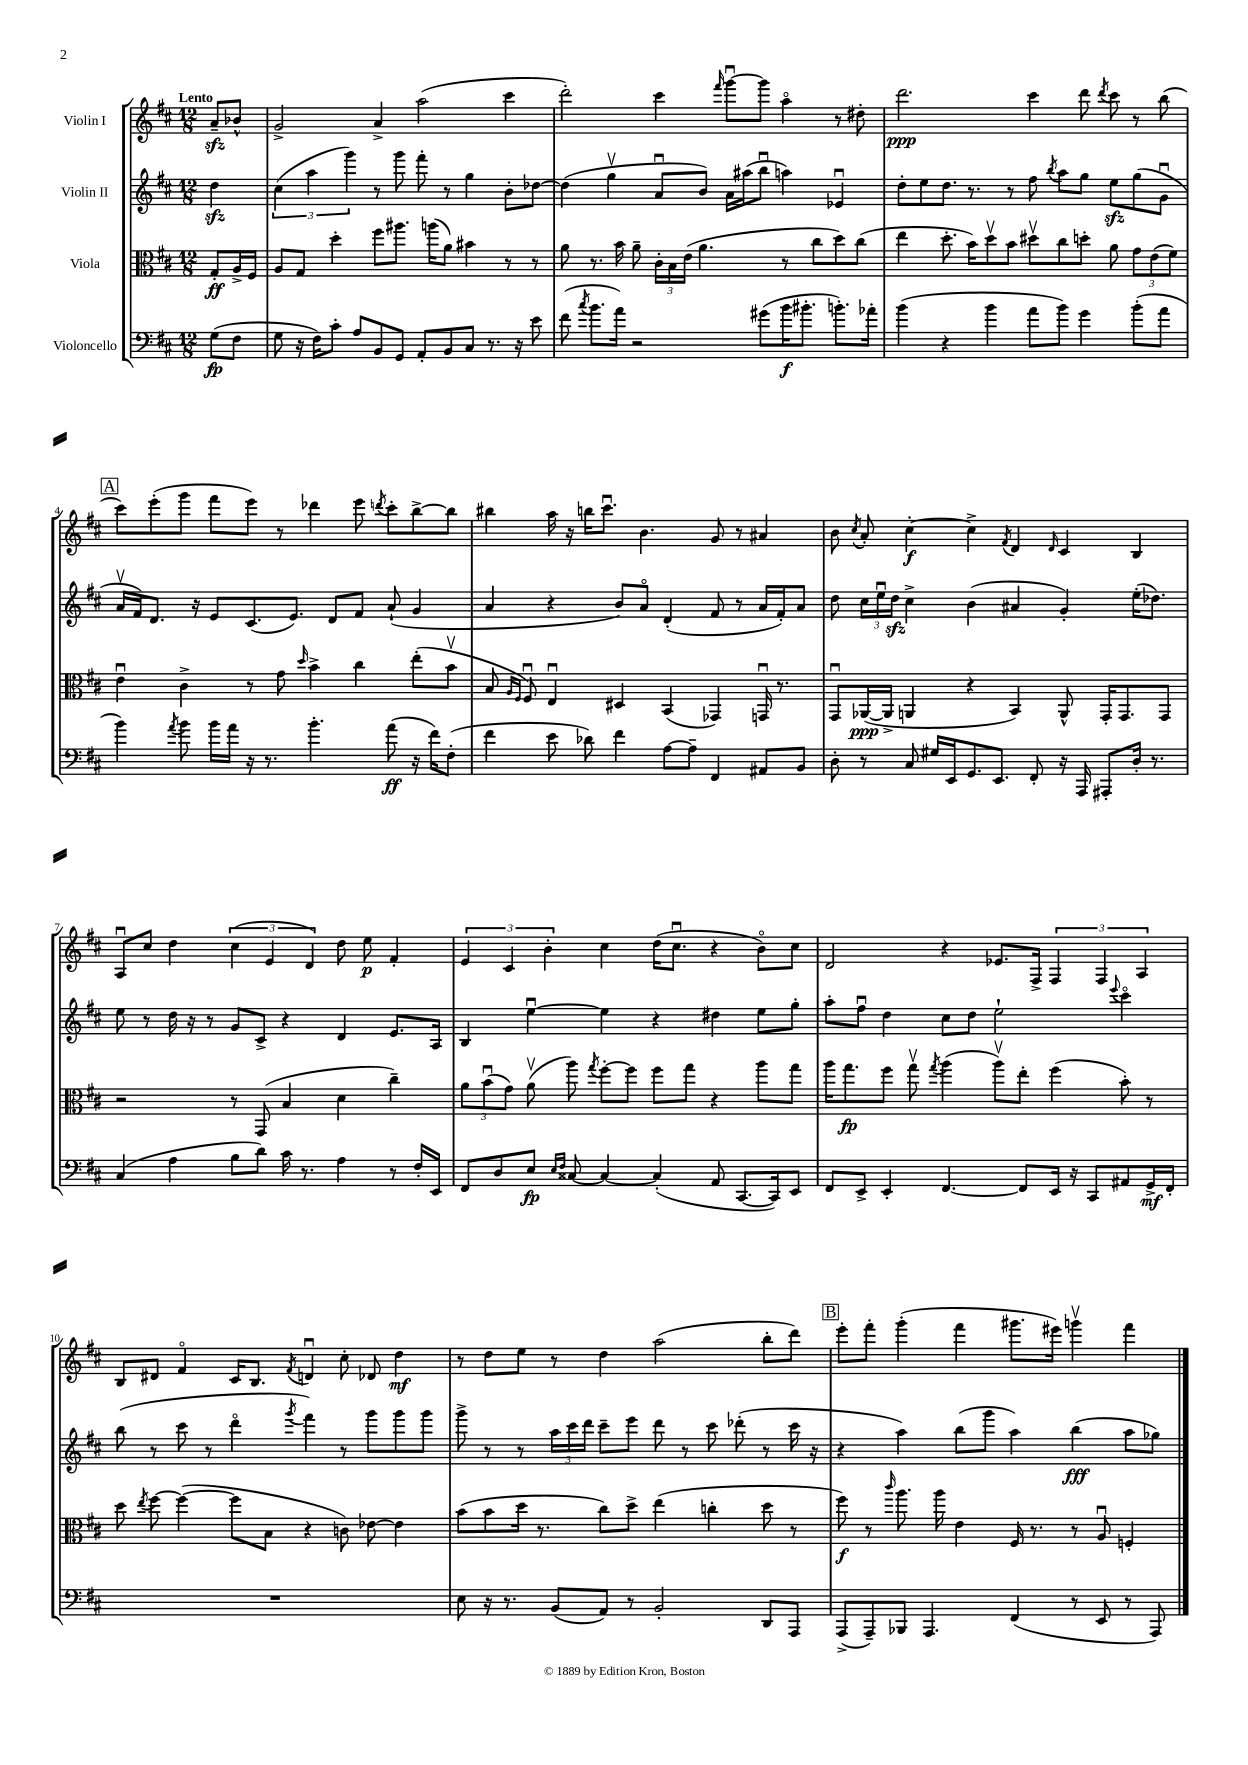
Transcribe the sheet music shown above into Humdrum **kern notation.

**kern	**kern	**kern	**kern
*staff4	*staff3	*staff2	*staff1
*clefF4	*clefC3	*clefG2	*clefG2
*k[f#c#]	*k[f#c#]	*k[f#c#]	*k[f#c#]
*M12/8	*M12/8	*M12/8	*M12/8
(8G\L	8G'/L	4dd\	8a~/L
8F#\J	16A^/L	.	8b-^^/J
.	16F#/JJ	.	.
=	=	=	=
8G\	8A/L	(6cc#\	2g^/
16r	8G/J	.	.
.	.	6aa\	.
16F#\LK)	.	.	.
8c#'\J	4dd'\	.	.
.	.	6ggg\)	.
8A/L	.	.	.
8BB/	8ff#\L	8r	4a^/
8GG/J	8.aa#\J	8ggg\	.
8AA'/L	.	8fff#'\	(2aa\
.	(16aa\LK	.	.
8BB/	8a\J)	8r	.
8C#/J	4b#\	4gg\	.
8.r	.	.	.
.	8r	8b'\L	4ccc#\
16r	.	.	.
8e\	8r	[8dd-\J	.
=	=	=	=
(8f#\	8a\	(4dd-\]	2ddd'\)
8qcc#/	.	.	.
8.b\L	8.r	.	.
.	.	4ggv\	.
16a\Jk)	16b\	.	.
2r	8a~\	.	.
.	24c#'\LL	8au/L	4ccc#\
.	24B\	.	.
.	(24e\JJ	.	.
.	4.a\	8b/J)	.
.	.	.	16qqfff#/
.	.	16a\LL	[8gggu\L
.	.	(16aa#\J	.
(8g#\L	.	8bbu\J	8ggg\]J
16b\K	8r	4aa\)	4aao\
8.b#'\J	.	.	.
.	8cc#\L	.	.
8.b'\L)	8dd\)	4e-u/	8r
.	(8cc#\J	.	8dd#'\
16a-'\Jk	.	.	.
=	=	=	=
(4b\	4ee\	8dd'\L	2.ddd\
.	.	8ee\	.
4r	8.dd'\	8.dd\J	.
.	16b\LK)	8.r	.
4b\	8ddv\	.	.
.	8b\J	8r	.
8a\L	8dd#v\L	8ff#\	4ccc#\
.	.	8qbb/	.
8b\J)	8cc#\	8aa\L	.
4g\	8dd'\J	8gg\J	8ddd\
.	.	.	8qddd/
.	8a\	8ee\L	8ccc#\
(8b'\L	12g\L	(8gg\	8r
.	(12e\	.	.
8a\J	.	8gu\J	(8bb\
.	12f#\J)	.	.
=	=	=	=
4b\)	4eu\	16av/LL	8ccc#\L)
.	.	16f#/J)	.
.	.	8.d/J	(8eee'\
8qa/	.	.	.
8b\	4c#^\	.	8ggg\J
.	.	16r	.
16b\LL	.	8e/L	8fff#\L
16a\JJ	.	.	.
16r	8r	(8.c#/	8eee\J)
8.r	.	.	.
.	8g\	.	8r
.	.	8.e/J)	.
.	16qqdd/	.	.
4.b'\	4b^\	.	4ddd-\
.	.	8d/L	.
.	4cc#\	8f#/J	8eee\
.	.	.	8qddd/
(8a\	.	(8a`/	8ccc#'\L
16r	(8ee'\L	4g/	[8bb^\
16f#\LK)	.	.	.
(8F#'\J	8bv\J	.	8bb\]J
=	=	=	=
4f#\	8B/	4a/	4bb#\
.	16qqA/LL	.	.
.	16qqF#/JJ	.	.
.	8F#u/)	.	.
8e\	4Eu/	4r	16aa\
.	.	.	16r
8d-\)	.	.	16bb\LK
.	.	.	8.ccc#u\J
4f#\	4D#/	8b/L)	.
.	.	8ao/J	4.b\
[8A\L	(4BB/	(4d'/	.
8A~\]J	.	.	.
4FF#/	4GG-/)	8f#/	8g/
.	.	8r	8r
8AA#/L	16GGu/	16a/LL	4a#/
.	8.r	16f#'/J)	.
8BB/J	.	8a/J	.
=	=	=	=
8D'\	8GGu/L	8dd\	8b\
.	.	.	8qcc#/
8r	([16AA-/L	24cc#\LL	8a'/
.	.	24eeu\	.
.	16AA-^/]JJ	.	.
.	.	24dd\JJ	.
8C#/	4AA/	4cc#^\	[4cc#'\
16G#/LL	.	.	.
16EE/J	.	.	.
8.GG/	4r	(4b\	4cc#^\]
8.EE/J	.	.	.
.	.	.	8qf#/
.	4BB/)	4a#/	4d/
8FF#'/	.	.	.
.	.	.	16qqd/
16r	8AA^^/	4g'/)	4c#/
16AAA/	.	.	.
8AAA#'/L	16GG'/LK	.	.
.	8.GG/	.	.
16D'/Jk	.	(16ee'\LK	4B/
8.r	.	8.dd-\J)	.
.	8GG/J	.	.
=	=	=	=
(4C#/	2r	8ee\	8Au/L
.	.	8r	8cc#/J
4A\	.	16dd\	4dd\
.	.	16r	.
.	.	8r	.
8B\L	8r	8g/L	(6cc#\
8d\J)	(8GG/	8c#^/J	.
.	.	.	6e/
16c#\	4B/	4r	.
8.r	.	.	.
.	.	.	6d/)
4A\	4d\	4d/	8dd\
.	.	.	8ee\
8r	4cc#~\)	8.e/L	4f#'/
16F#'/LL	.	.	.
16EE/JJ	.	16A/Jk	.
=	=	=	=
8FF#/L	12a\L	4B/	6e/
.	(12bu\	.	.
8D/	.	.	.
.	12g\J)	.	6c#/
8E/J	(8av\	[4eeu\	.
.	.	.	6b'\
16qqE/LL	.	.	.
16qqF#/JJ	.	.	.
[8C##/	8aa\)	.	.
.	8qgg/	.	.
4C##/_	[8ff#'\L	4ee\]	4cc#\
.	8ff#\]J	.	.
(4C##'/]	8ff#\L	4r	(16dd\LK
.	.	.	8.cc#u\J
.	8gg\J	.	.
8AA/	4r	4dd#\	4r
[8.CC#/L	.	.	.
.	8aa\L	8ee\L	8bo\L)
16CC#/]k)	.	.	.
8EE/J	8gg\J	8gg'\J	8cc#\J
=	=	=	=
8FF#/L	16aa\LK	8aa'\L	2d/
.	8.gg\	.	.
8EE^/J	.	8ff#u\J	.
4EE'/	8ff#\J	4dd\	.
.	8ggv\	.	.
.	8qgg/	.	.
[4.FF#/	(4aa\	8cc#\L	4r
.	.	8dd\J	.
.	8aav\L)	2ee`\	8.e-/L
8FF#/]L	8ee'\J	.	.
.	.	.	16F#^/Jk
16EE/Jk	(4ff#\	.	6F#/
16r	.	.	.
8CC#/L	.	.	.
.	.	.	6F#/
.	.	8qqeee/	.
8AA#/	8b'\)	4ccc#o\	.
.	.	.	6A/
16GG^/L	8r	.	.
16FF#'/JJ	.	.	.
=	=	=	=
1.r	8dd\	(8bb\	8B/L
.	8qee/	.	.
.	[8ff#\	8r	8d#/J
.	(4ff#\_	8ccc#\	4f#o/
.	.	8r	.
.	8ff#\]L	4dddo\	16c#/LK
.	.	.	8.B/J
.	8B\J	.	.
.	.	8qggg/	8qf#/
.	4r	4fff#\)	4du/
.	8c\)	8r	8cc#'\
.	[8e-\	8ggg\L	8d-/
.	4e-\]	8ggg\	4dd\
.	.	8ggg\J	.
=	=	=	=
8E\	(8b\L	8ggg^\	8r
16r	8b\	8r	8dd\L
8.r	.	.	.
.	16dd\Jk	8r	8ee\J
.	8.r	.	.
(8BB/L	.	24aa\LL	8r
.	.	24ccc#\	.
.	.	24ddd\JJ	.
8AA/J)	8cc#\L)	8ccc#~\L	4dd\
8r	8dd^\J	8eee\J	.
2BB'/	(4ee\	8ddd\	(2aa\
.	.	8r	.
.	4cc'\	8ccc#\	.
.	.	(8ddd-'\	.
8DD/L	8dd\	8r	8bb'\L
8AAA/J	8r	16ccc#\	8ddd\J)
.	.	16r	.
=	=	=	=
(8AAA^/L	8ff#\)	4r	8eee'\L
8AAA~/)	8r	.	8fff#'\J
.	16qqccc#/	.	.
8BBB-/J	8.aa\	4aa\)	(4ggg'\
4.AAA/	.	.	.
.	16aa\	.	.
.	4e\	(8bb\L	4fff#\
.	.	8ggg\J	.
(4FF#/	16F#/	4aa\)	8.ggg#\L
.	8.r	.	.
.	.	.	16eee#\Jk)
8r	8r	(4bb\	4gggv\
8EE/	8Au/	.	.
8r	4F'/	8aa\L	4fff#\
8AAA/)	.	8gg-\J)	.
==	==	==	==
*-	*-	*-	*-
